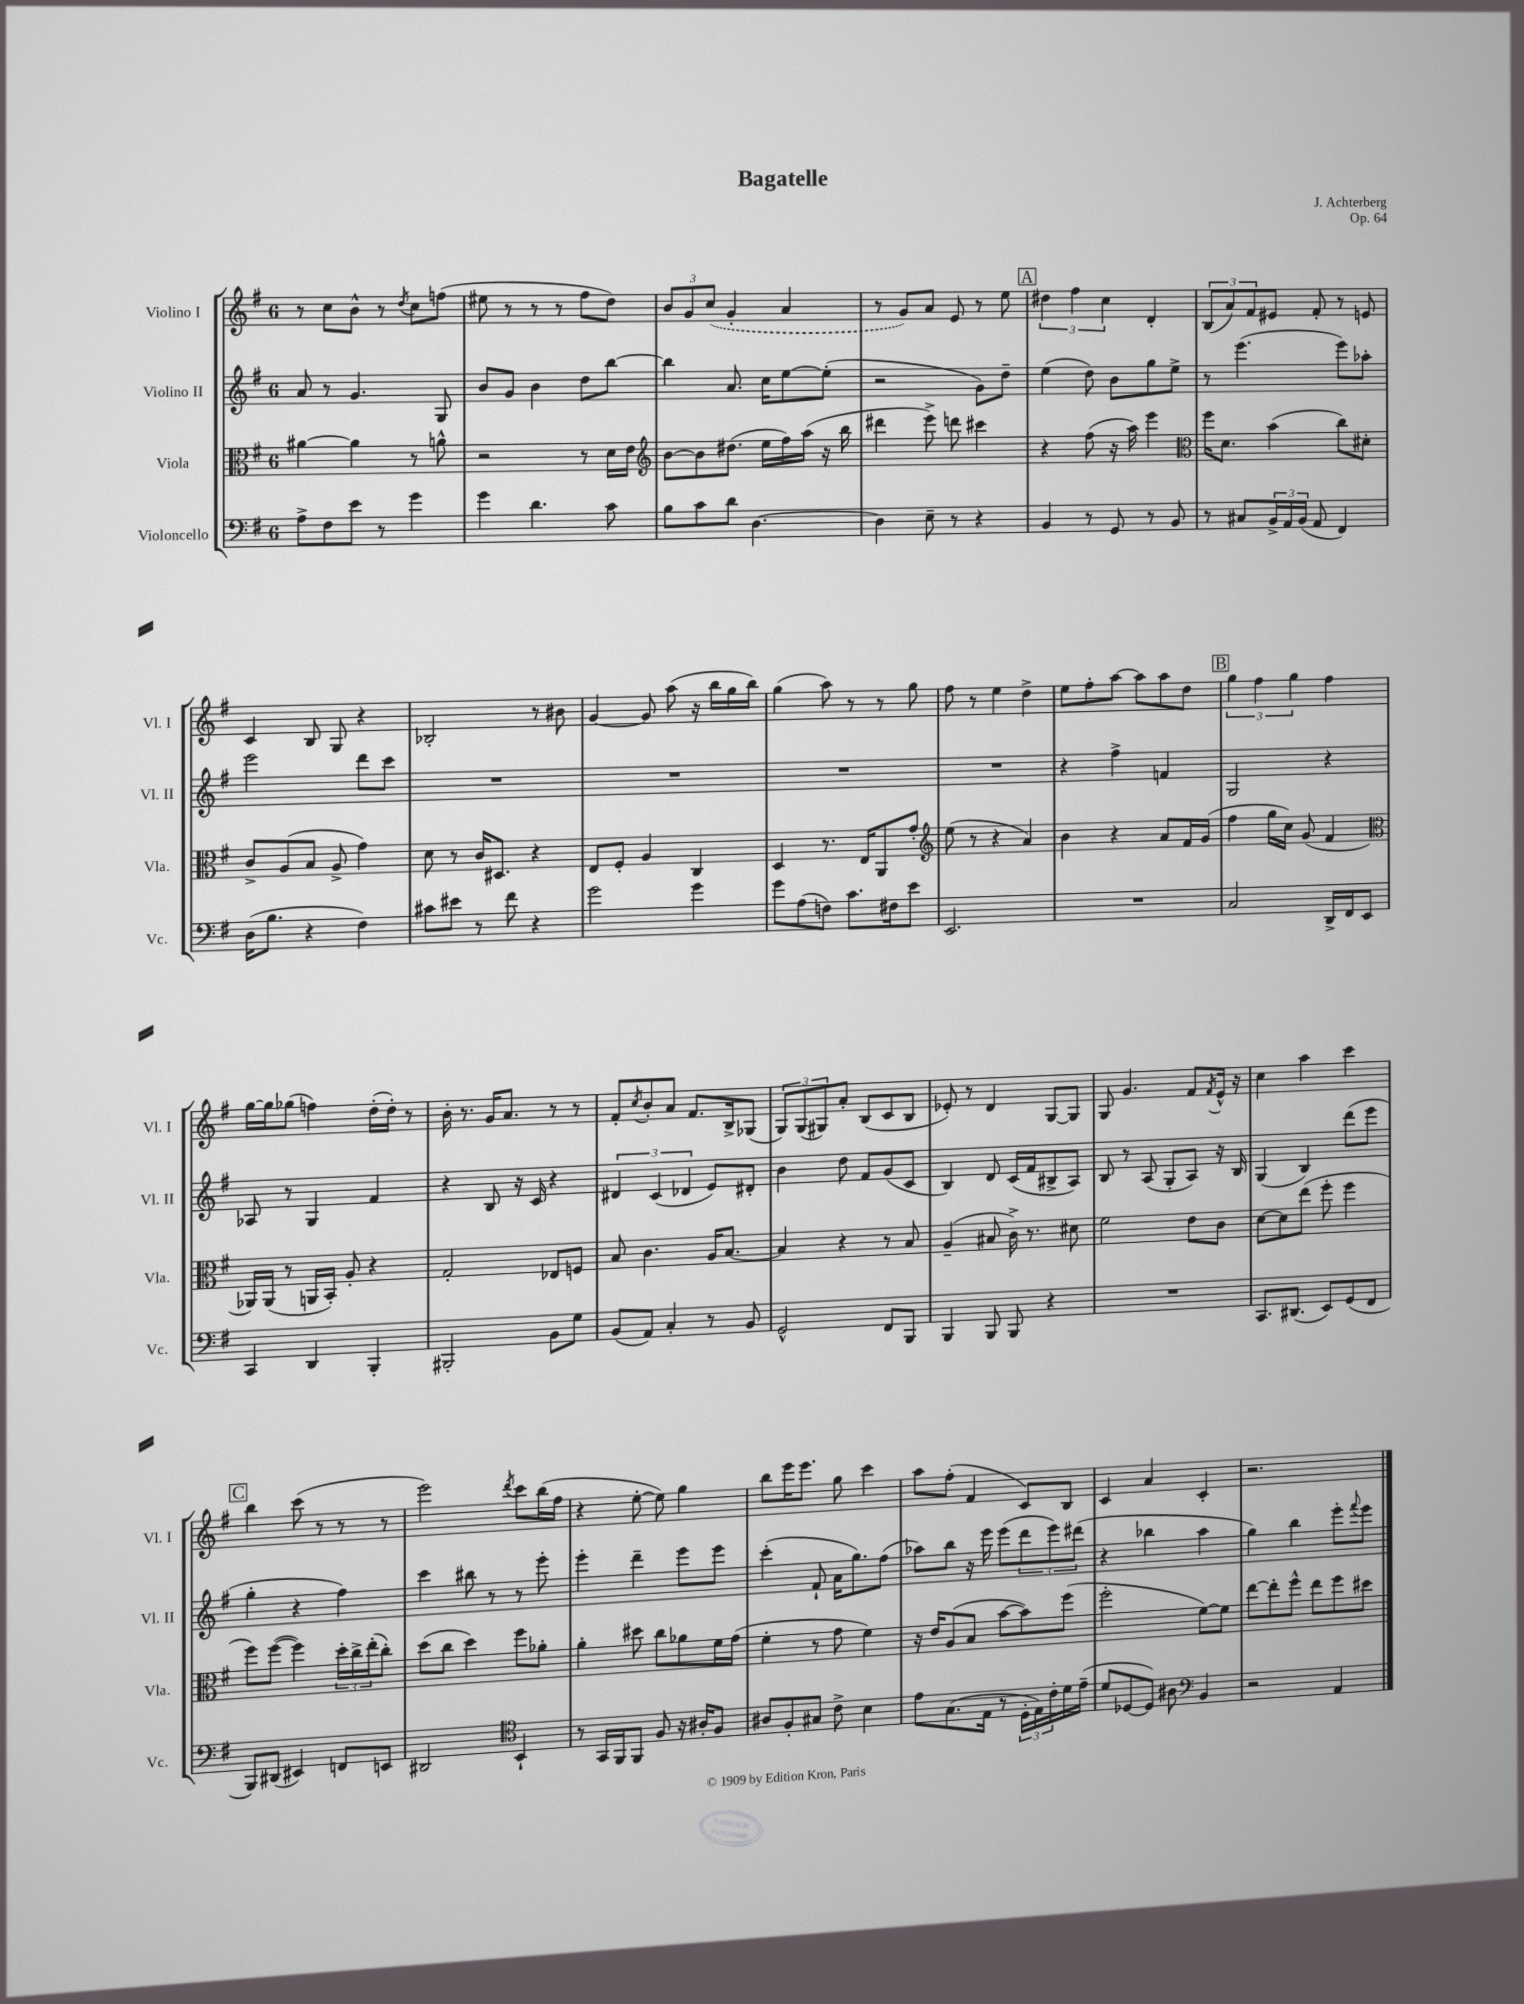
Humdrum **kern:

**kern	**kern	**kern	**kern
*part4	*part3	*part2	*part1
*staff4	*staff3	*staff2	*staff1
*I"Violoncello	*I"Viola	*I"Violino II	*I"Violino I
*I'Vc.	*I'Vla.	*I'Vl. II	*I'Vl. I
*clefF4	*clefC3	*clefG2	*clefG2
*k[f#]	*k[f#]	*k[f#]	*k[f#]
*M6/8	*M6/8	*M6/8	*M6/8
=1	=1	=1	=1
8A^\L	[4a#X\	8a/	8r
8F#\	.	8r	8cc\L
8e\J	4a#\]	4.g/	8b^^\J
8r	.	.	8r
.	.	.	8qdd/
4g\	8r	.	8cc\L
.	8an^^\	8G/	(8ffn\J
=2	=2	=2	=2
4g\	2r	8b/L	8ee#X\
.	.	8g/J	8r
4.d\	.	4b\	8r
.	.	.	8r
.	8r	8dd\L	8ff#\L
8c\	16d\LL	[8bb\J	8dd\J)
.	16e\JJ	.	.
=3	=3	=3	=3
*	*clefG2	*	*
8B\L	[8b\L	4bb\]	12b/L
.	.	.	12g/
8c\	8b\]	.	.
.	.	.	(12cc/J
8d\J	(8.dd#X\J	8.a/	4g'/
[4.D\	.	.	.
.	16ee\LL	16cc\KL	.
.	16ff#\)	[8ee\	4a/
.	(16aa\JJ	.	.
.	16r	(8ee'\J]	.
.	16bb\	.	.
=4	=4	=4	=4
4D\]	4ddd#X\	2r	8r
.	.	.	8g/L)
8E~\	8eee^\)	.	8a/J
8r	8dddn\	.	8e/
4r	4ccc#X\	8g\L)	8r
.	.	8dd~\J	8ee\
!!LO:REH:place=s1:t=A
=5	=5	=5	=5
4BB/	4r	(4ee\	6dd#X\
.	.	.	6ff#\
8r	(8ff#\	8dd\)	.
.	.	.	6cc\
8GG/	16r	8b\L	.
.	16aa\)	.	.
8r	4eee\	8gg\	4d'/
8BB/	.	8ee^\J	.
=6	=6	=6	=6
*	*clefC3	*	*
8r	16ff#\KL	8r	(12B/L
.	8.d\J	.	.
.	.	.	12a/)
8C#X/L	.	(4.eee\	.
.	.	.	12f#/
24BB^/L	(4b\	.	8e#X/J
24AA/	.	.	.
(24BB/JJ	.	.	.
8AA/	.	.	8f#'/
4FF#/)	8cc\L)	8eee\L)	8r
.	8d#X'\J	8aa-X'\J	8en/
!!LO:LB:g=z
=7	=7	=7	=7
(16D\KL	8c^/L	2eee\	4c/
8.B\J	.	.	.
.	(8A/	.	.
4r	8B/J	.	8B/
.	8A^/	.	8G/
4F#\)	4g\)	8ddd\L	4r
.	.	8ccc\J	.
=8	=8	=8	=8
8c#X\L	8d\	2.r	2B-X'/
8e#X\J	8r	.	.
8r	16c/KL	.	.
.	8.D#X/J	.	.
8f#\	.	.	.
4r	4r	.	8r
.	.	.	8b#X\
=9	=9	=9	=9
2g\	8E/L	2.r	[4g/
.	8F#'/J	.	.
.	4A/	.	8g/]
.	.	.	(8aa\
4g\	4C/	.	16r
.	.	.	16bb\LL
.	.	.	16gg\
.	.	.	16bb\JJ)
=10	=10	=10	=10
8g\L	4D/	2.r	(4gg\
(8A\	.	.	.
8Fn\J)	8.r	.	8aa\)
8.c\L	.	.	8r
.	16E/KL	.	.
.	8AA/	.	8r
16F#X\k	.	.	.
8e\J	8g'/J	.	8gg\
=11	=11	=11	=11
*	*clefG2	*	*
2.EE/	(8ee\	2.r	8ff#\
.	8r	.	8r
.	4r	.	4ee\
.	4a/)	.	4dd^\
=12	=12	=12	=12
2.r	4b\	4r	8ee\L
.	.	.	8ff#'\
.	4r	4ff#^\	[8aa\J
.	.	.	8aa\L]
.	8a/L	4fn/	8aa\
.	16f#/L	.	8dd\J
.	(16g/JJ	.	.
!!LO:REH:place=s1:t=B
=13	=13	=13	=13
2C/	4ff#\	2G/	6gg\
.	.	.	6ff#\
.	16gg\LL	.	.
.	16cc\JJ)	.	.
.	.	.	6gg\
.	(8g/	.	.
16DD^/LL	4f#/	4r	4ff#\
16FF#/J	.	.	.
8EE/J	.	.	.
!!LO:LB:g=z
=14	=14	=14	=14
*	*clefC3	*	*
4CC/	16AA-X/LL)	8A-X/	[16gg\LL
.	(16AA-/JJ	.	16gg\J]
.	8r	8r	(8gg-X\J
4DD/	16AAn/LL	4G/	4ffn\)
.	16BB'/JJ)	.	.
.	8A'/	.	.
4BBB'/	4r	4f#/	(16dd'\LL
.	.	.	16dd'\JJ)
.	.	.	8r
=15	=15	=15	=15
2BBB#X'/	2G'/	4r	16b'\
.	.	.	8.r
.	.	8B/	16g/KL
.	.	.	8.a/J
.	.	16r	.
.	.	16c/	.
8BB\L	8E-X/L	4r	8r
8G\J	8Fn/J	.	8r
=16	=16	=16	=16
(8BB/L	8B/	6d#X/	8f#'/L
.	.	.	8qcc/
8AA/J)	4.c\	.	8b'/
.	.	(6c/	.
4C'/	.	.	8a/J
.	.	6d-X/	.
.	.	.	8.f#/L
8r	16A/KL	8e/L)	.
.	[8.B/J	.	16B^/k
8BB/	.	8d#X'/J	(8G-X/J
=17	=17	=17	=17
2GG^^/	4B/]	4b\	12G/L)
.	.	.	(12G/
.	.	.	12G#X/)
.	4r	8dd\	8a'/J
.	.	8f#/L	(8B/L
8FF#/L	8r	(8g/	8c/
8BBB/J	8B/	8c/J	8B/J
=18	=18	=18	=18
4BBB/	(4A~/	4B/)	8e-X'/)
.	.	.	8r
8BBB/	8B#X/	8d/	4d/
8BBB/	16c^\)	(16c/LL	.
.	8.r	16f#/J	.
4r	.	8B#X^/	[8G/L
.	8d#X\	8A/J)	8G/J]
=19	=19	=19	=19
2.r	2f#\	8B/	8G/
.	.	8r	4.g/
.	.	(8A/	.
.	.	8G'/L	.
.	8e\L	8A/J)	8f#/L
.	.	.	8qf#/
.	8c\J	16r	16e^^/Jk
.	.	16B/	16r
=20	=20	=20	=20
8.CC/L	[8d\L	(4G/	4cc\
.	8d\]	.	.
(8.DD#X/J	.	.	.
.	(8ee\J	4B/)	4aa\
8EE/L)	8ff#'\	.	.
(8GG/	4ff#\	(8ddd\L	4ccc\
8FF#/J	.	8eee\J	.
!!LO:LB:g=z
!!LO:REH:place=s1:t=C
=21	=21	=21	=21
8BBB/L)	8ff#\L)	4gg'\	4bb\
(8DD#X/J	([8ff#\J	.	.
4EE#X/)	4ff#\])	4r	(8ccc\
.	.	.	8r
8FFn/L	24dd'\LL	4ff#\)	8r
.	24cc^\	.	.
.	(24ee'\J	.	.
8EEn/J	8cc'\J)	.	8r
=22	=22	=22	=22
2DD#X/	(8dd\L	4ccc\	2eee\)
.	8cc\J	.	.
.	4dd\)	8bb#X\	.
.	.	8r	.
*clefC4	*	*	*
.	.	.	8qddd/
4BB`/	8ff#\L	8r	8ccc\L
.	8a-X'\J	8eee'\	(16bb\L
.	.	.	16ff#\JJ
=23	=23	=23	=23
8r	4a'\	4eee'\	4r
16GG/LL	.	.	.
16FF#/J	.	.	.
8FF#/J	8dd#X\	4ddd~\	[8ee'\
8F#/	8cc\L	.	8ee\])
16r	8a-X\	8eee\L	4gg\
16A#X'/KL	.	.	.
8F#/J	16f#\L	8eee\J	.
.	(16g\JJ	.	.
=24	=24	=24	=24
8A#X/L	4f#'\	(4ccc'\	8bb\L
8F#'/	.	.	16eee\K
.	.	.	8.eee\J
8G#X/J	8r	8f#`/	.
8c^\	8g\	16a\KL	8gg\
.	.	8.gg\)	.
4B\	4f#\)	.	4ccc\
.	.	(8ff#\J	.
=25	=25	=25	=25
8e\L	16r	8aa-X\L)	8aa\L
.	16e/KL	.	.
(8.G\	(8A/	8bb\J	(8ff#'\J
.	8B/J	16r	4f#/
16E\Jk	.	16eee\	.
8r	[8b\L	(8eee\L	.
24D'\LL	8b\])	12ddd\	8c/L)
24E\)	.	.	.
24c'\	.	12eee\)	.
16d\	(8ff#\J	.	8B/J
.	.	(12ddd#X\J	.
(16e~\JJ	.	.	.
=26	=26	=26	=26
8d/L	2ff#'\	4r	4c/
[8D-X/	.	.	.
8D-/J])	.	4bb-X\	4a/
8A#X\	.	.	.
*clefF4	*	*	*
4BB/	[8f#\L)	4aa\	4c'/
.	8f#\J]	.	.
=27	=27	=27	=27
2r	[8ee\L	4gg\)	2.r
.	8ee'\]	.	.
.	8ff#^^\J	4bb\	.
.	8ee\L	.	.
4AA/	8ff#\	8eee'\L	.
.	.	8qqfff#/	.
.	8dd#X\J	8eee\J	.
==	==	==	==
*-	*-	*-	*-
